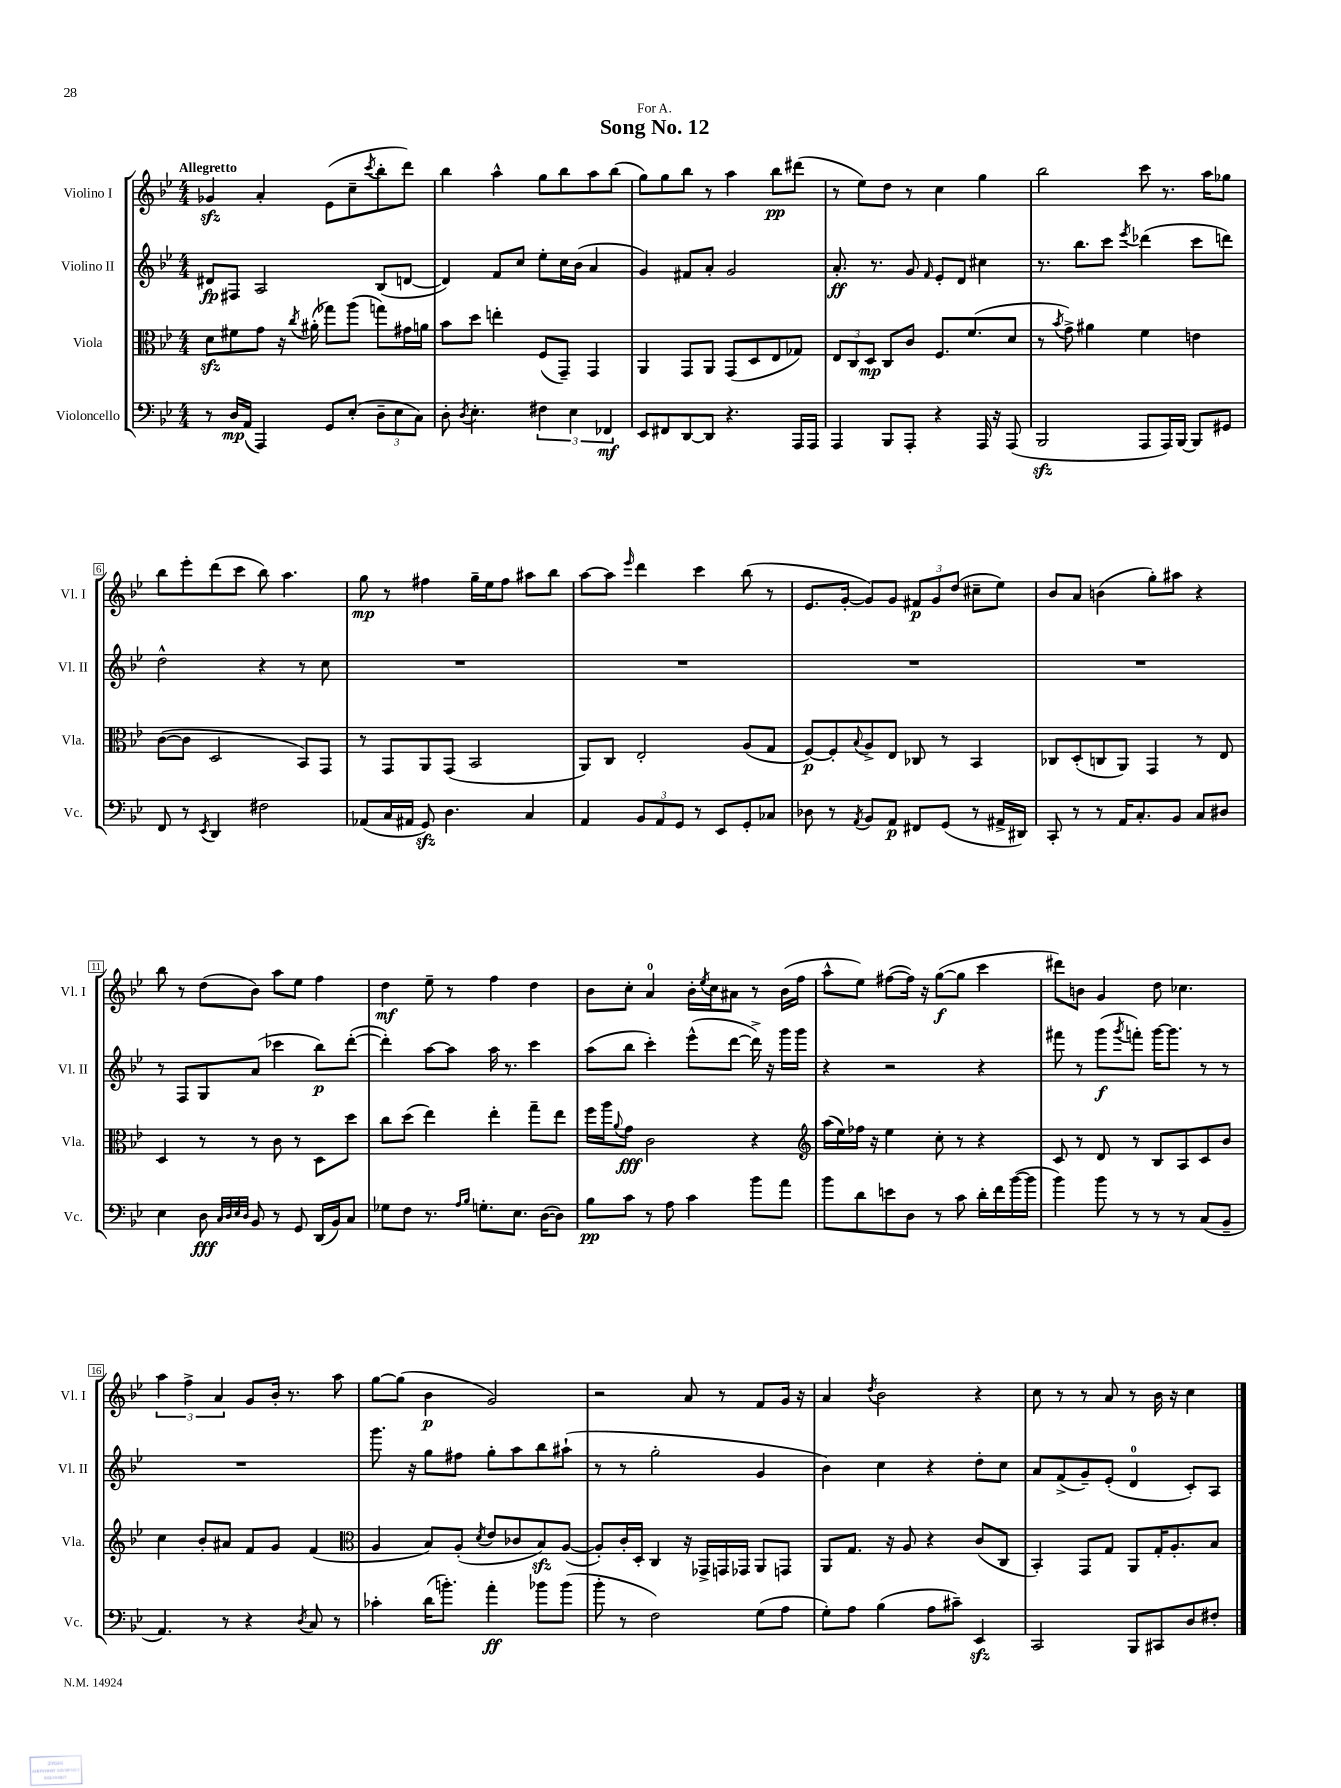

**kern	**kern	**kern	**kern
*staff4	*staff3	*staff2	*staff1
*clefF4	*clefC3	*clefG2	*clefG2
*k[b-e-]	*k[b-e-]	*k[b-e-]	*k[b-e-]
*M4/4	*M4/4	*M4/4	*M4/4
8r	8d	8d#	4g-
16D	8f#	8F#	.
(16AA	.	.	.
4AAA)	8g	2A	4a'
.	16r	.	.
.	8qcc	.	.
.	(16a#'	.	.
8GG	8gg-)	.	(8e-
(8E-'	(8aa	.	8cc~
.	.	.	8qccc
12D~	8gg)	(8B-	8bb-'
12E-	.	.	.
.	16g#	[8d	8ddd)
12C)	.	.	.
.	16a	.	.
=	=	=	=
8D'	8b-	4d])	4bb-
8qD	.	.	.
4.E-'	8dd	.	.
.	4ee'	8f	4aa^^
.	.	8cc	.
6F#	(8F	8ee-'	8gg
.	8GG~)	16cc	8bb-
6E-	.	.	.
.	.	(16b-	.
.	4GG	4a	8aa
6FF-	.	.	.
.	.	.	(8bb-
=	=	=	=
8EE-	4AA	4g)	8gg)
8FF#	.	.	8gg
[8DD	8GG	8f#	8bb-
8DD]	8AA	8a'	8r
4.r	(8GG	2g	4aa
.	8D	.	.
.	8E-	.	8bb-
16AAA	8G-)	.	(8ddd#
16AAA	.	.	.
=	=	=	=
4AAA	12E-	8.a'	8r
.	12C	.	.
.	.	.	8ee-)
.	12D	.	.
.	.	8.r	.
8BBB-	8C	.	8dd
8AAA'	8c	8g	8r
.	.	16qqf	.
4r	8.F	8e-'	4cc
.	.	8d	.
.	(8.f	.	.
16AAA	.	4cc#	4gg
16r	.	.	.
(8AAA	8d	.	.
=	=	=	=
2BBB-	8r	8.r	2bb-
.	8qb-	.	.
.	8g^)	.	.
.	.	8.bb-	.
.	4a#	.	.
.	.	8ccc	.
.	.	8qeee-	.
8AAA	4f	(4ddd-	8ccc
16AAA)	.	.	8.r
[16BBB-	.	.	.
8BBB-]	4e	8ccc	.
.	.	.	16aa
8GG#	.	8ddd)	8gg-
=	=	=	=
8FF	([8c	2dd^^	8bb-
8r	8c]	.	8eee-'
8qEE-	.	.	.
4DD	2D	.	(8ddd
.	.	.	8ccc
2F#	.	4r	8bb-)
.	.	.	4.aa
.	8BB-)	8r	.
.	8GG	8cc	.
=	=	=	=
(8AA-	8r	1r	8gg
16C	8GG	.	8r
16AA#	.	.	.
8GG)	8AA	.	4ff#
4.D	(8GG	.	.
.	2BB-	.	16gg~
.	.	.	16ee-
.	.	.	8ff#
4C	.	.	8aa#
.	.	.	8bb-
=	=	=	=
4AA	8AA)	1r	[8aa
.	8C	.	8aa]
.	.	.	16qqeee-
12BB-	2E-'	.	4ddd
12AA	.	.	.
12GG	.	.	.
8r	.	.	4ccc
8EE-	.	.	.
8GG'	(8A	.	(8bb-
8C-	8G	.	8r
=	=	=	=
8D-	[8F)	1r	8.e-
8r	8F']	.	.
.	.	.	[16g'
8qAA	8qqB-	.	.
8BB-	8A^	.	8g])
8AA	8E-	.	8g
8FF#	8C-	.	12f#
.	.	.	12g
(8GG	8r	.	.
.	.	.	(12dd
8r	4BB-	.	8cc#~
16AA#^	.	.	8ee-)
16DD#)	.	.	.
=	=	=	=
8CC'	8C-	1r	8b-
8r	(8D'	.	8a
8r	8C	.	(4b
16AA	8AA)	.	.
8.C'	.	.	.
.	4GG	.	8gg')
8BB-	.	.	8aa#
8C	8r	.	4r
8D#	8E-	.	.
=	=	=	=
4E-	4D	8r	8bb-
.	.	8F	8r
8D	8r	8G	(8dd
32qqC	.	.	.
32qqD	.	.	.
32qqE-	.	.	.
32qqD	.	.	.
8BB-	8r	(8a	8b-)
8r	8c	4ccc-	8aa
8GG	8r	.	8ee-
(16DD	8D	8bb-)	4ff
16BB-)	.	.	.
8C	8dd	([8ddd'	.
=	=	=	=
8G-	8cc	4ddd'])	4dd
8F	(8dd	.	.
8.r	4ee-)	[8aa	8ee-~
.	.	8aa]	8r
16qqA	.	.	.
16qqB-	.	.	.
8.G'	.	.	.
.	4ee-'	16aa	4ff
.	.	8.r	.
8.E-	.	.	.
.	8gg~	4ccc	4dd
([16D	.	.	.
8D])	8ee-	.	.
=	=	=	=
8B-	16ff	(8aa	8b-
.	16aa	.	.
.	8qqa	.	.
8c	8g	8bb-	8cc'
8r	2c	4ccc')	4a
8A	.	.	.
4c	.	(8eee-^^	16b-'
.	.	.	8qee-
.	.	.	16cc
.	.	[8ddd	8a#
8b-	4r	16ddd^])	8r
.	.	16r	.
8a	.	16ggg	(16b-
.	.	16ggg	16ff
=	=	=	=
*	*clefG2	*	*
8b-	(16aa	4r	8aa^^
.	16ee-)	.	.
8d	16ff-	.	8ee-)
.	16r	.	.
8e	4ee-	2r	([8ff#
8D	.	.	16ff#])
.	.	.	16r
8r	8cc'	.	([8gg
8c	8r	.	8gg]
16d'	4r	4r	4ccc
16f	.	.	.
([16b-	.	.	.
16b-]	.	.	.
=	=	=	=
4b-)	8c	8fff#	8ddd#)
.	8r	8r	8b
8b-	8d	(8ggg	4g
.	.	8qggg	.
8r	8r	8fff')	.
8r	8B-	[16ggg	8dd
.	.	8.ggg]	.
8r	8A	.	4.cc-
(8C	8c	8r	.
8BB-~	8b-	8r	.
=	=	=	=
4.AA)	4cc	1r	6aa
.	.	.	6ff^
.	8b-'	.	.
.	.	.	6a
8r	8a#	.	.
4r	8f	.	8g
.	8g	.	16b-'
.	.	.	8.r
8qD	.	.	.
8C	(4f	.	.
8r	.	.	8aa
=	=	=	=
*	*clefC3	*	*
4c-'	4A	8.ggg	[8gg
.	.	.	(8gg]
.	.	16r	.
(16d	8B-)	8gg	4b-
8.b')	.	.	.
.	(8A'	8ff#	.
.	8qd	.	.
4a'	8e-	8gg'	2g)
.	8c-	8aa	.
8b-	8B-)	8bb-	.
(8b-	([8A	(8aa#`	.
=	=	=	=
8b-'	8A'])	8r	2r
8r	16c'	8r	.
.	16D'	.	.
2F)	4C	2gg'	.
.	16r	.	8a
.	16GG-^	.	.
.	16GG	.	8r
.	16GG-	.	.
(8G	8AA	4g	8f
8A	8GG	.	16g
.	.	.	16r
=	=	=	=
8G')	8AA	4b-)	4a
8A	8.G	.	.
.	.	.	8qdd
(4B-	.	4cc	2b-
.	16r	.	.
.	8A	.	.
8A	4r	4r	.
8c#~)	.	.	.
4EE-	(8c	8dd'	4r
.	8C	8cc	.
=	=	=	=
2CC	4BB-')	8a	8cc
.	.	(8f^	8r
.	8GG	8g~)	8r
.	8G	(8e-'	8a
8BBB-	8AA	4d	8r
8CC#	16G'	.	16b-
.	8.A'	.	16r
8D	.	8c')	4cc
8F#'	8B-	8A	.
==	==	==	==
*-	*-	*-	*-
